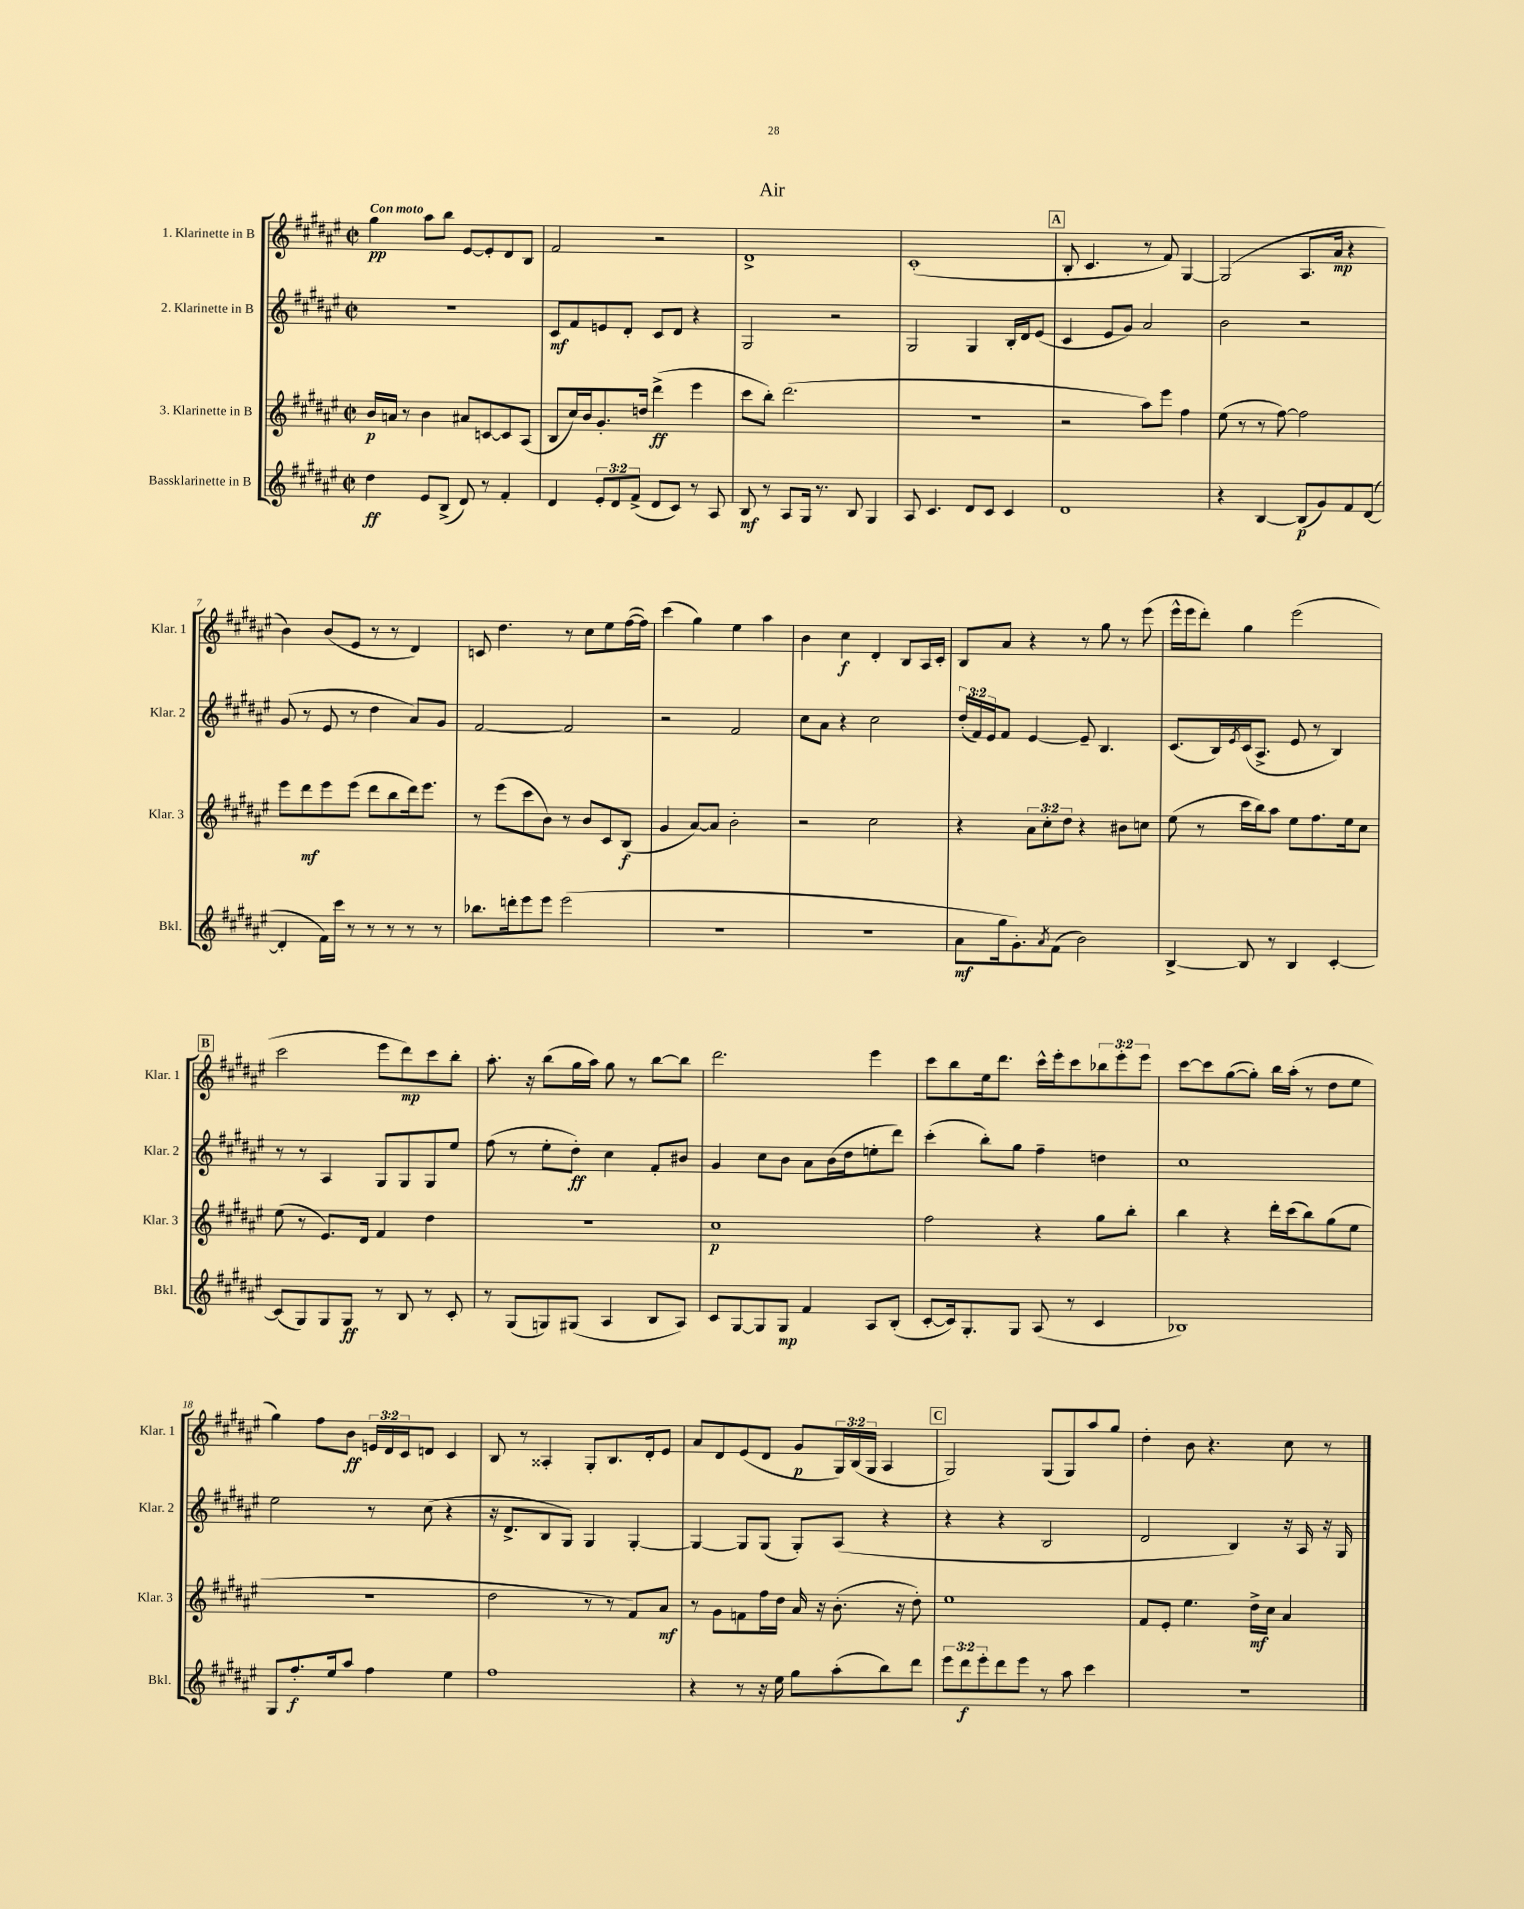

**kern	**dynam	**kern	**dynam	**kern	**dynam	**kern	**dynam
*part4	*part4	*part3	*part3	*part2	*part2	*part1	*part1
*staff4	*staff4	*staff3	*staff3	*staff2	*staff2	*staff1	*staff1
*I"Bassklarinette in B	*	*I"3. Klarinette in B	*	*I"2. Klarinette in B	*	*I"1. Klarinette in B	*
*I'Bkl.	*	*I'Klar. 3	*	*I'Klar. 2	*	*I'Klar. 1	*
*clefG2	*	*clefG2	*	*clefG2	*	*clefG2	*
*k[f#c#g#d#a#e#]	*	*k[f#c#g#d#a#e#]	*	*k[f#c#g#d#a#e#]	*	*k[f#c#g#d#a#e#]	*
*M2/2	*	*M2/2	*	*M2/2	*	*M2/2	*
*met(c|)	*	*met(c|)	*	*met(c|)	*	*met(c|)	*
=1	=1	=1	=1	=1	=1	=1	=1
!	!	!	!	!	!	!LO:TX:a:B:t=Con moto	!
4dd#\	ff	16b/LL	p	1r	.	4gg#\	pp
.	.	16an/JJ	.	.	.	.	.
.	.	8r	.	.	.	.	.
8e#/L	.	4b\	.	.	.	8aa#\L	.
(8B^/J	.	.	.	.	.	8bb\J	.
8d#/)	.	8a#X/L	.	.	.	[8e#/L	.
8r	.	[8cn/	.	.	.	8e#'/]	.
4f#'/	.	8c/]	.	.	.	8d#/	.
.	.	(8A#/J	.	.	.	8B/J	.
=2	=2	=2	=2	=2	=2	=2	=2
4d#/	.	8B/L	.	8c#/L	mf	2f#/	.
.	.	16cc#/L)	.	8f#/	.	.	.
.	.	16b/J	.	.	.	.	.
12e#'/L	.	8.g#'/	.	8en/	.	.	.
12d#/	.	.	.	.	.	.	.
.	.	.	.	8d#'/J	.	.	.
(12f#^/J	.	.	.	.	.	.	.
.	.	16ddn/Jk	.	.	.	.	.
8d#/L	.	(4ddd#^\	ff	8c#/L	.	2r	.
8c#/J)	.	.	.	8d#/J	.	.	.
8r	.	4eee#\	.	4r	.	.	.
8A#/	.	.	.	.	.	.	.
=3	=3	=3	=3	=3	=3	=3	=3
8B/	mf	8ccc#\L	.	2G#/	.	1d#^	.
8r	.	8bb'\J)	.	.	.	.	.
8A#/L	.	(2.ddd#\	.	.	.	.	.
16G#/Jk	.	.	.	.	.	.	.
8.r	.	.	.	.	.	.	.
.	.	.	.	2r	.	.	.
8B/	.	.	.	.	.	.	.
4G#/	.	.	.	.	.	.	.
=4	=4	=4	=4	=4	=4	=4	=4
8A#/	.	1r	.	2G#/	.	(1c#'	.
4.c#/	.	.	.	.	.	.	.
8d#/L	.	.	.	4G#/	.	.	.
8c#/J	.	.	.	.	.	.	.
4c#/	.	.	.	16B'/LL	.	.	.
.	.	.	.	16d#/J	.	.	.
.	.	.	.	(8e#/J	.	.	.
!!LO:REH:place=s1:t=A
=5	=5	=5	=5	=5	=5	=5	=5
1d#	.	2r	.	4c#/	.	8B'/	.
.	.	.	.	.	.	4.c#/	.
.	.	.	.	8e#/L	.	.	.
.	.	.	.	8g#/J)	.	.	.
.	.	8aa#\L)	.	2a#/	.	8r	.
.	.	8eee#\J	.	.	.	8f#/)	.
.	.	4ff#\	.	.	.	[4G#/	.
=6	=6	=6	=6	=6	=6	=6	=6
4r	.	(8ee#\	.	2b\	.	(2G#/]	.
.	.	8r	.	.	.	.	.
[4B/	.	8r	.	.	.	.	.
.	.	[8ff#\)	.	.	.	.	.
(8B/L]	p	2ff#\]	.	2r	.	8.A#/L	.
8g#/)	.	.	.	.	.	.	.
.	.	.	.	.	.	16a#/Jk	mp
8f#/	.	.	.	.	.	4r	.
([8d#/J	.	.	.	.	.	.	.
!!LO:LB:g=z
=7	=7	=7	=7	=7	=7	=7	=7
4d#'/]	.	8eee#\L	.	(8g#/	.	4b\)	.
.	.	8ddd#\	mf	8r	.	.	.
16f#\LL)	.	8eee#\	.	8e#/	.	(8b/L	.
16ccc#\JJ	.	.	.	.	.	.	.
8r	.	(8eee#\J	.	8r	.	8e#/J	.
8r	.	8ddd#\L	.	4dd#\	.	8r	.
8r	.	8bb\	.	.	.	8r	.
8r	.	16ddd#\k)	.	8a#/L)	.	4d#/)	.
.	.	8.eee#\J	.	.	.	.	.
8r	.	.	.	8g#/J	.	.	.
=8	=8	=8	=8	=8	=8	=8	=8
8.bb-X\L	.	8r	.	[2f#/	.	8cn/	.
.	.	(8eee#\L	.	.	.	4.dd#\	.
16dddn'\k	.	.	.	.	.	.	.
8eee#\	.	8ccc#\	.	.	.	.	.
8eee#\J	.	8b\J)	.	.	.	.	.
(2eee#\	.	8r	.	2f#/]	.	8r	.
.	.	8b/L	.	.	.	8cc#\L	.
.	.	8c#/	.	.	.	8ee#\	.
.	.	(8B/J	f	.	.	([16ff#\L	.
.	.	.	.	.	.	16ff#\JJ])	.
=9	=9	=9	=9	=9	=9	=9	=9
1r	.	4g#/	.	2r	.	(4ccc#\	.
.	.	[8a#/L)	.	.	.	4gg#\)	.
.	.	8a#/J]	.	.	.	.	.
.	.	2b'\	.	2f#/	.	4ee#\	.
.	.	.	.	.	.	4aa#\	.
=10	=10	=10	=10	=10	=10	=10	=10
1r	.	2r	.	8cc#\L	.	4b\	.
.	.	.	.	8a#\J	.	.	.
.	.	.	.	4r	.	4cc#\	f
.	.	2cc#\	.	2cc#\	.	4d#'/	.
.	.	.	.	.	.	8B/L	.
.	.	.	.	.	.	16A#/L	.
.	.	.	.	.	.	16c#'/JJ	.
=11	=11	=11	=11	=11	=11	=11	=11
8a#\L	mf	4r	.	(24dd#'/LL	.	8B/L	.
.	.	.	.	24f#/)	.	.	.
.	.	.	.	24e#/J	.	.	.
16gg#\k	.	.	.	8f#/J	.	8a#/J	.
8.g#'\)	.	.	.	.	.	.	.
.	.	12a#\L	.	[4e#/	.	4r	.
.	.	12cc#'\	.	.	.	.	.
8qa#/	.	.	.	.	.	.	.
(8f#\J	.	.	.	.	.	.	.
.	.	12dd#\J	.	.	.	.	.
2b\)	.	4r	.	8e#~/]	.	8r	.
.	.	.	.	4.B/	.	8gg#\	.
.	.	8b#X\L	.	.	.	8r	.
.	.	8ccn\J	.	.	.	(8eee#\	.
=12	=12	=12	=12	=12	=12	=12	=12
[4B^/	.	(8ee#\	.	(8.c#/L	.	16eee#^^\LL	.
.	.	.	.	.	.	16eee#\J	.
.	.	8r	.	.	.	8ddd#'\J)	.
.	.	.	.	16B/L)	.	.	.
.	.	.	.	8qe#/	.	.	.
8B/]	.	16ccc#\LL	.	(16c#/J	.	4gg#\	.
.	.	16bb\J)	.	8.A#^/J	.	.	.
8r	.	8aa#\J	.	.	.	.	.
4B/	.	8ee#\L	.	8e#/	.	(2eee#\	.
.	.	8.ff#\	.	8r	.	.	.
[4c#'/	.	.	.	4B/)	.	.	.
.	.	16ee#\k	.	.	.	.	.
.	.	8cc#\J	.	.	.	.	.
!!LO:LB:g=z
!!LO:REH:place=s1:t=B
=13	=13	=13	=13	=13	=13	=13	=13
(8c#/L]	.	(8ee#\	.	8r	.	2ccc#\	.
8G#/)	.	8r	.	8r	.	.	.
8G#/	.	8.e#/L)	.	4A#/	.	.	.
8G#/J	ff	.	.	.	.	.	.
.	.	16d#/Jk	.	.	.	.	.
8r	.	4f#/	.	8G#/L	.	8eee#\L	.
8B/	.	.	.	8G#/	.	8ddd#\)	mp
8r	.	4dd#\	.	8G#/	.	8ccc#\	.
8c#'/	.	.	.	8ee#/J	.	8bb'\J	.
=14	=14	=14	=14	=14	=14	=14	=14
8r	.	1r	.	(8ff#\	.	8.aa#'\	.
(8G#/L	.	.	.	8r	.	.	.
.	.	.	.	.	.	16r	.
8Gn/)	.	.	.	8ee#'\L	.	(8bb\L	.
(8G#X/J	.	.	.	8dd#'\J)	ff	16gg#\L	.
.	.	.	.	.	.	16aa#\JJ)	.
4A#/	.	.	.	4cc#\	.	8gg#\	.
.	.	.	.	.	.	8r	.
8B/L	.	.	.	8f#'/L	.	[8bb\L	.
8A#/J)	.	.	.	8b#X/J	.	8bb\J]	.
=15	=15	=15	=15	=15	=15	=15	=15
8c#/L	.	1cc#	p	4g#/	.	2.ddd#\	.
[8G#/	.	.	.	.	.	.	.
8G#/]	.	.	.	8cc#\L	.	.	.
8G#/J	mp	.	.	8b\J	.	.	.
4f#/	.	.	.	8a#\L	.	.	.
.	.	.	.	(16b\L	.	.	.
.	.	.	.	16dd#\J	.	.	.
8A#/L	.	.	.	8een'\	.	4eee#\	.
(8B'/J	.	.	.	8ddd#\J)	.	.	.
=16	=16	=16	=16	=16	=16	=16	=16
[8c#'/L	.	2ff#\	.	(4ccc#'\	.	8ccc#\L	.
16c#/k])	.	.	.	.	.	8bb\	.
8.G#'/	.	.	.	.	.	.	.
.	.	.	.	8bb'\L)	.	16ee#\k	.
.	.	.	.	.	.	8.ddd#\J	.
8G#/J	.	.	.	8gg#\J	.	.	.
(8A#/	.	4r	.	4ff#~\	.	16ccc#^^\LL	.
.	.	.	.	.	.	16eee#'\J	.
8r	.	.	.	.	.	8ccc#\	.
4c#/	.	8gg#\L	.	4ddn\	.	12bb-X\	.
.	.	.	.	.	.	12eee#'\	.
.	.	8bb'\J	.	.	.	.	.
.	.	.	.	.	.	12eee#\J	.
=17	=17	=17	=17	=17	=17	=17	=17
1B-X)	.	4bb\	.	1cc#	.	[8ccc#\L	.
.	.	.	.	.	.	8ccc#\]	.
.	.	4r	.	.	.	([8gg#\	.
.	.	.	.	.	.	8gg#'\J])	.
.	.	16ddd#'\LL	.	.	.	16bb\LL	.
.	.	(16ccc#\J	.	.	.	(16aa#'\JJ	.
.	.	8bb\)	.	.	.	8r	.
.	.	(8gg#\	.	.	.	8dd#\L	.
.	.	8ee#\J	.	.	.	8ee#\J	.
!!LO:LB:g=z
=18	=18	=18	=18	=18	=18	=18	=18
8G#/L	.	1r	.	2ee#\	.	4gg#\)	.
8.ff#'/	f	.	.	.	.	.	.
.	.	.	.	.	.	8ff#\L	.
16ee#/k	.	.	.	.	.	.	.
8aa#/J	.	.	.	.	.	8b\J	ff
4ff#\	.	.	.	8r	.	24en/LL	.
.	.	.	.	.	.	24d#/	.
.	.	.	.	.	.	24c#/J	.
.	.	.	.	(8cc#\	.	8dn/J	.
4ee#\	.	.	.	4r	.	4c#/	.
=19	=19	=19	=19	=19	=19	=19	=19
1ff#	.	2dd#\	.	16r	.	8B/	.
.	.	.	.	8.d#^/L	.	.	.
.	.	.	.	.	.	8r	.
.	.	.	.	8B/	.	4A##X'/	.
.	.	.	.	8G#/J)	.	.	.
.	.	8r	.	4G#/	.	8G#'/L	.
.	.	8r	.	.	.	8.B/	.
.	.	8f#/L)	.	[4G#'/	.	.	.
.	.	.	.	.	.	16d#'/k	.
.	.	8a#/J	mf	.	.	8e#/J	.
=20	=20	=20	=20	=20	=20	=20	=20
4r	.	8r	.	4G#/_	.	8a#/L	.
.	.	8g#\L	.	.	.	8d#/	.
8r	.	8fn\	.	8G#/L]	.	(8e#/	.
16r	.	16ff#\L	.	(8G#/J	.	8d#/J	.
16ee#\	.	16dd#\JJ	.	.	.	.	.
8gg#\L	.	16a#/	.	8G#'/L)	.	8g#/L	p
.	.	16r	.	.	.	.	.
(8aa#'\	.	(8.b'\	.	(8A#/J	.	24G#/L)	.
.	.	.	.	.	.	(24B/	.
.	.	.	.	.	.	24G#/JJ	.
8bb\)	.	.	.	4r	.	4A#/	.
.	.	16r	.	.	.	.	.
8ddd#\J	.	8dd#'\)	.	.	.	.	.
!!LO:REH:place=s1:t=C
=21	=21	=21	=21	=21	=21	=21	=21
12eee#\L	.	1ee#	.	4r	.	2G#/)	.
12ddd#\	f	.	.	.	.	.	.
12eee#'\	.	.	.	.	.	.	.
8ddd#\	.	.	.	4r	.	.	.
8eee#\J	.	.	.	.	.	.	.
8r	.	.	.	2B/	.	(8G#/L	.
8aa#\	.	.	.	.	.	8G#/)	.
4ccc#\	.	.	.	.	.	8aa#/	.
.	.	.	.	.	.	8gg#/J	.
=22	=22	=22	=22	=22	=22	=22	=22
1r	.	8f#/L	.	2d#/	.	4dd#'\	.
.	.	8e#'/J	.	.	.	.	.
.	.	4.ee#\	.	.	.	8b\	.
.	.	.	.	.	.	4.r	.
.	.	.	.	4B/)	.	.	.
.	.	16dd#^\LL	mf	.	.	.	.
.	.	16cc#\JJ	.	.	.	.	.
.	.	4a#/	.	16r	.	8cc#\	.
.	.	.	.	16A#/	.	.	.
.	.	.	.	16r	.	8r	.
.	.	.	.	16G#/	.	.	.
==	==	==	==	==	==	==	==
*-	*-	*-	*-	*-	*-	*-	*-
